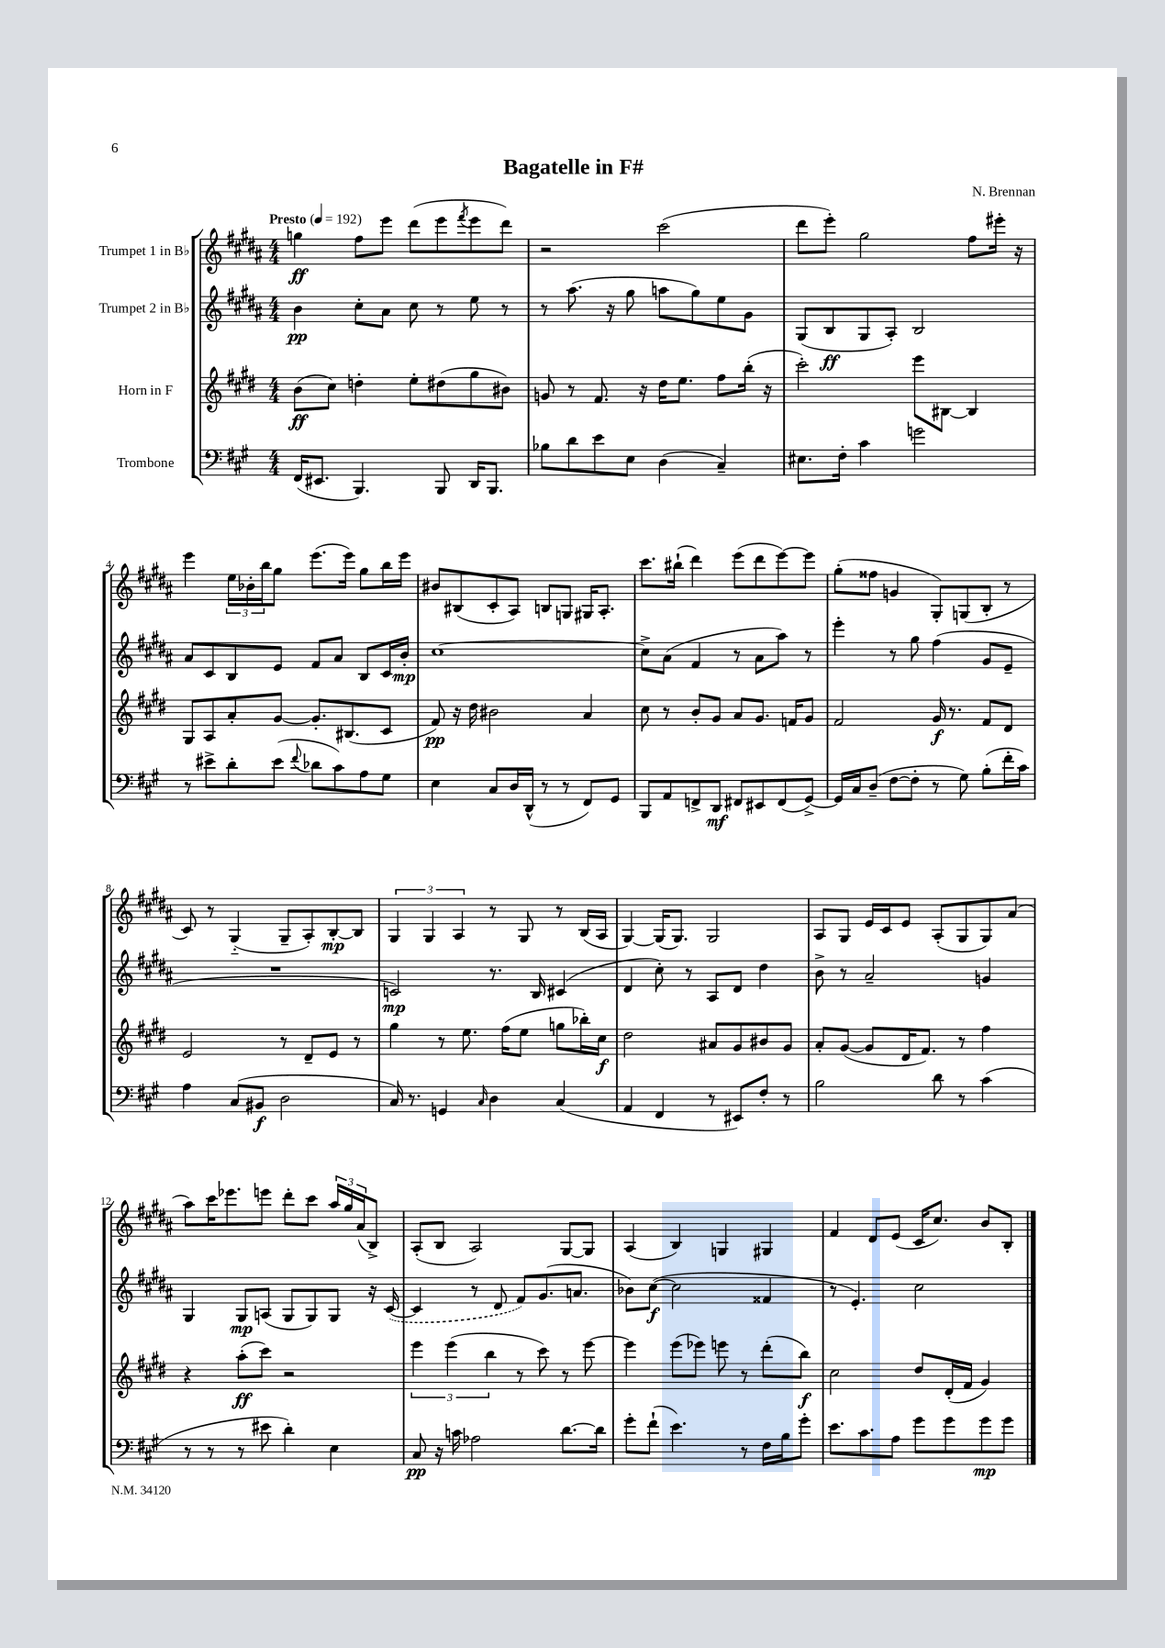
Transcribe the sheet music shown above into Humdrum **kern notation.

**kern	**kern	**kern	**kern
*staff4	*staff3	*staff2	*staff1
*clefF4	*clefG2	*clefG2	*clefG2
*k[f#c#g#]	*k[f#c#g#d#]	*k[f#c#g#d#a#]	*k[f#c#g#d#a#]
*M4/4	*M4/4	*M4/4	*M4/4
*MM192	*MM192	*MM192	*MM192
(16FF#	(8b	4b	4gg
8.EE#	.	.	.
.	8cc#)	.	.
4.BBB)	4dd'	8cc#'	8ff#
.	.	8a#	8eee
.	8ee'	8cc#	(8ddd#
8BBB	(8dd#	8r	8eee
.	.	.	8qfff#
16DD	8gg#	8ee	8eee
8.BBB	.	.	.
.	8b#)	8r	8ddd#)
=	=	=	=
8B-	8g	8r	2r
8d	8r	(8.aa#	.
8e	8.f#	.	.
.	.	16r	.
8E	.	8gg#	.
.	16r	.	.
(4D	16dd#	8aa	(2ccc#
.	8.ee	.	.
.	.	8gg#)	.
4C#~)	8ff#	8ee	.
.	(16bb'	8g#	.
.	16r	.	.
=	=	=	=
8.E#	2ccc#')	(8G#	8ddd#
.	.	8B	8eee')
16F#'	.	.	.
4c#	.	8G#	2gg#
.	.	8A#')	.
2g	8eee	2B	.
.	[8B#	.	.
.	4B#]	.	8ff#
.	.	.	16eee#'
.	.	.	16r
=	=	=	=
8r	8G#	8a#	4eee
8e#^	8A	8c#	.
8d'	8a'	8B	24ee
.	.	.	24b-'
.	.	.	24bb
(8e#	[8g#	8e	8gg#
8qqf#	.	.	.
8d-	8.g#']	8f#	(8.eee
8c#)	.	8a#	.
.	(8.B#	.	16eee)
8A	.	8B	8gg#
8G#	8c#	16c#	16bb
.	.	16b'	16eee
=	=	=	=
4E	8f#)	[1cc#	8b#
.	16r	.	(8B#
.	16dd#	.	.
8C#	2b#	.	8c#'
16D	.	.	8A#)
(16DD^^	.	.	.
8r	.	.	8B
8r	.	.	8G
8FF#)	4a	.	16G#
.	.	.	8.A#'
8GG#	.	.	.
=	=	=	=
8BBB	8cc#	8cc#^]	8.ccc#
8AA	8r	(8a#	.
.	.	.	(16bb#`
8FF^	8b'	4f#	4ddd#)
8DD	8g#	.	.
8FF#	8a	8r	(8eee
8EE#	8.g#	8a#	8ddd#
(8FF#	.	8aa#)	[8eee)
.	16f	.	.
[8GG#^)	8g#	8r	8eee]
=	=	=	=
16GG#]	2f#	4eee'	(8gg#'
16C#	.	.	.
(8D~	.	.	8ff##
[8F#	.	8r	4g
8F#']	.	8gg#	.
8r	16g#	(4ff#	8G#')
.	8.r	.	.
8G#)	.	.	(8G
(8B'	8f#	8g#	8B'
16f#'	8d#	8e~	8r
16c#)	.	.	.
=	=	=	=
4A	2e	1r	8c#)
.	.	.	8r
(8C#	.	.	(4G#'~
8BB#	.	.	.
2D	8r	.	8G#~
.	8d#~	.	8A#')
.	8e	.	[8B'
.	8r	.	8B]
=	=	=	=
16C#)	4gg#	2c)	6G#
8.r	.	.	.
.	.	.	6G#
4GG	8r	.	.
.	.	.	6A#
.	8.ee	.	.
16qqC#	.	.	.
4D	.	8.r	8r
.	(16ff#	.	.
.	8ee	.	8G#
.	.	16B	.
(4C#	8gg	(4c#	8r
.	16bb-')	.	(16B
.	16cc#	.	16A#
=	=	=	=
4AA	2dd#	4d#	[4G#)
4FF#	.	8cc#')	(16G#]
.	.	.	8.G#)
.	.	8r	.
8r	8a#	8A#	2G#
8EE#)	8g#	8d#	.
8F#'	8b#	4dd#	.
8r	8g#	.	.
=	=	=	=
2B	8a'	8b^	8A#
.	([8g#	8r	8G#
.	8g#]	2a#~	16e
.	.	.	16c#
.	16d#	.	8e
.	8.f#)	.	.
8d	.	.	(8A#'
8r	8r	.	8G#
(4c#	4ff#	4g	8G#)
.	.	.	(8a#
=	=	=	=
8r	4r	4G#	8aa#)
8r	.	.	16ccc#
.	.	.	8.eee-
8r	(8aa'	8G#	.
8e#	8ccc#)	(8A	8eee
4d')	2r	8G#	8ddd#'
.	.	8G#)	8ccc#
4E	.	8G#	24aa#
.	.	.	24gg#
.	.	.	(24a#
.	.	16r	8B^)
.	.	([16c#	.
=	=	=	=
8C#	6eee	4c#]	(8A#'
16r	.	.	8B
.	(6eee	.	.
16c	.	.	.
2A-	.	8r	2A#)
.	6bb	.	.
.	.	8d#	.
.	8r	8f#)	.
.	8ccc#)	(8.g#	.
[8.d	8r	.	[8G#
.	.	8.a	.
.	[8eee	.	8G#]
16d]	.	.	.
=	=	=	=
8g#'	4eee]	8b-)	(4A#
(8f#`	.	([8cc#	.
4.e)	(8eee	2cc#]	4B)
.	8eee-)	.	.
.	8eee	.	4G
8r	8r	.	.
16F#	(8ddd#'	4f##	4G#
16B	.	.	.
8g#'	8bb)	.	.
=	=	=	=
8.e	2cc#	8r	4f#
.	.	4.e')	.
8.c#	.	.	.
.	.	.	8d#
8A	.	.	(8e
8g#	8dd#	2cc#	16c#
.	.	.	8.cc#)
8g#	(16d#'	.	.
.	16f#	.	.
8g#	4g#)	.	8b
8g#	.	.	8B'
==	==	==	==
*-	*-	*-	*-
